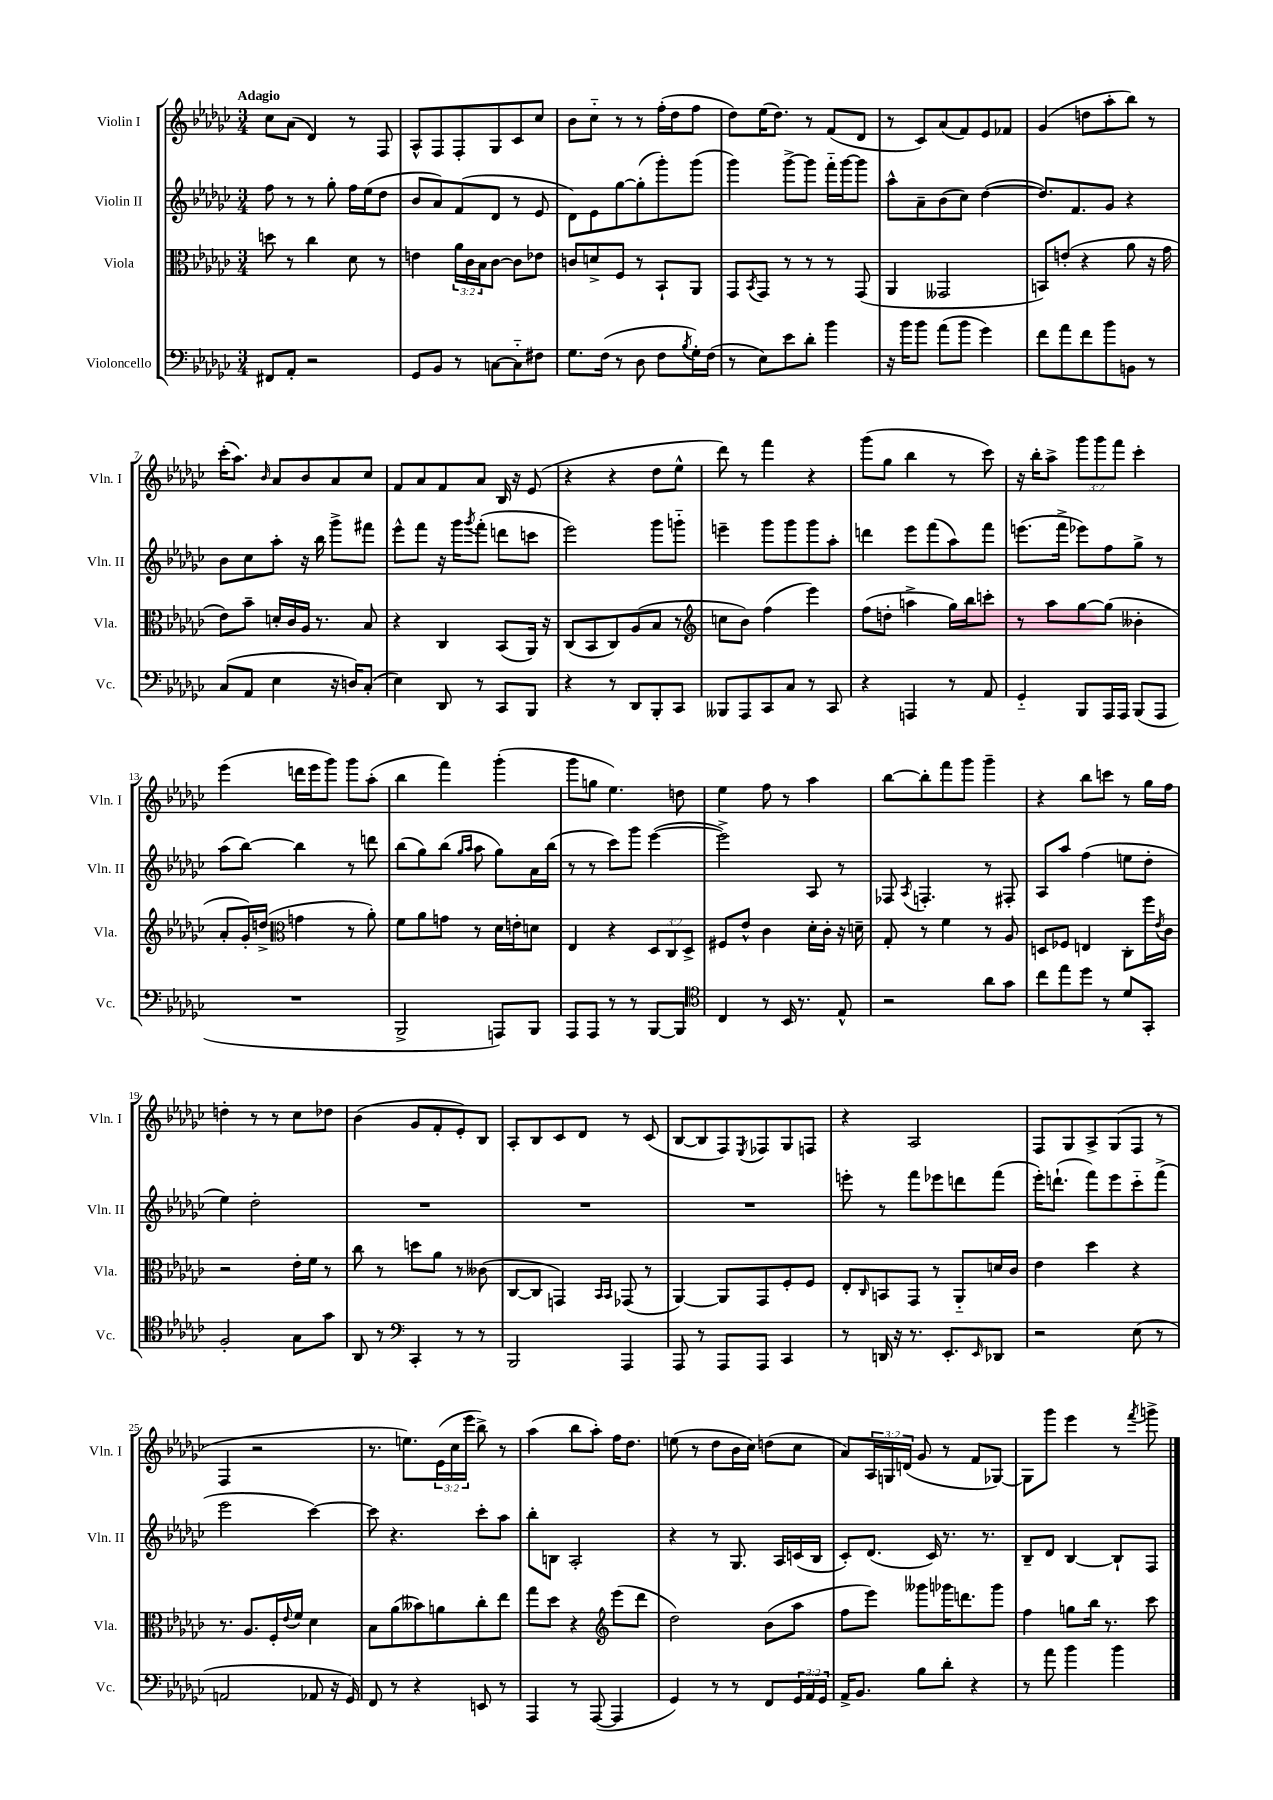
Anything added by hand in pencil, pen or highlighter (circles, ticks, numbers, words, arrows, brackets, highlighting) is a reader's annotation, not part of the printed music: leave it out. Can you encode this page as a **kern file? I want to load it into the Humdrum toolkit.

**kern	**kern	**kern	**kern
*staff4	*staff3	*staff2	*staff1
*clefF4	*clefC3	*clefG2	*clefG2
*k[b-e-a-d-g-c-]	*k[b-e-a-d-g-c-]	*k[b-e-a-d-g-c-]	*k[b-e-a-d-g-c-]
*M3/4	*M3/4	*M3/4	*M3/4
8FF#/L	8dd\	8ff\	8cc-\L
8AA-'/J	8r	8r	(8a-\J
2r	4cc-\	8r	4d-/)
.	.	8gg-'\	.
.	8d-\	16ff\LL	8r
.	.	(16ee-\J	.
.	8r	8dd-\J	8F/
=	=	=	=
8GG-/L	4e\	8b-/L	8A-^^/L
8BB-/J	.	8a-/)	8F/
8r	24a-\LL	(8f/	8F'/
.	24c-\	.	.
.	24B-\J	.	.
[8C\L	[8c-\J	8d-/J	8G-/
8C'~\]	8c-\]L	8r	8c-/
8F#\J	8e-\J	8e-/	8cc-/J
=	=	=	=
8.G-\L	8c/L	8d-\L)	8b-\L
.	8d^/	8e-\	8cc-'~\J
(16F\Jk	.	.	.
8r	8F/J	[8gg-\	8r
8D-\	8r	(8gg-'\]	8r
8F\L	8BB-`/L	8ggg-'\)	(16ff'\LL
.	.	.	16dd-\J
8qB-/	.	.	.
16G-'\L)	8AA-/J	(8ggg-\J	8ff\J
(16F\JJ	.	.	.
=	=	=	=
8r	8GG-/L	4ggg-\)	8dd-\L)
.	8qBB-/	.	.
8E-\L)	8GG-/J	.	(16ee-\K
.	.	.	8.dd-\J)
8e-\	8r	[8ggg-^\L	.
8d-'\J	8r	8ggg-\]J	8r
4b-\	8r	16fff'~\LL	(8f/L
.	.	[16ggg-\J	.
.	(8GG-/	8ggg-\]J	8d-/J
=	=	=	=
16r	4AA-/	8aa-^^\L	8r
16b-\LK	.	.	.
8b-\J	.	8a-~\	8c-/L)
(8a-\L	2GG--/	(8b-\	(8a-/
8b-\J	.	8cc-\J)	8f/)
4g-\)	.	([4dd-\	8e-/
.	.	.	8f-/J
=	=	=	=
8f\L	8BB/L)	8.dd-/]L)	(4g-/
8a-\	(8e'/J	.	.
.	.	8.f/	.
8f\	4r	.	8dd\L
8b-\	.	8g-/J	8aa-'\
8BB\J	8a-\	4r	8bb-\J)
8r	16r	.	8r
.	16g-\	.	.
=	=	=	=
(8C-/L	8e-\L)	8b-\L	(16ccc-'\LK
.	.	.	8.aa-\J)
8AA-/J	8b-~\J	8cc-\	.
.	.	.	16qqb-/
4E-\	16d'/LL	8aa-'\J	8a-/L
.	16c-/	.	.
.	16A-/JJ	16r	8b-/
.	8.r	16bb-\	.
16r	.	8ggg-^\L	8a-/
16D/LK)	.	.	.
(8C-'/J	8B-/	8fff#\J	8cc-/J
=	=	=	=
4E-\)	4r	8eee-^^\L	8f/L
.	.	8fff\J	8a-/
8DD-/	4C-/	16r	8f/
.	.	16ggg-\LK	.
.	.	8qggg-/	.
8r	.	(8fff'\J	8a-/J
8CC-/L	(8BB-/L	8ddd\L	16B-/
.	.	.	16r
8BBB-/J	16AA-/Jk)	8ccc\J	(8e-/
.	16r	.	.
=	=	=	=
4r	(8C-/L	2eee-\)	4r
.	8BB-/	.	.
8r	8C-/)	.	4r
8DD-/L	(8A-/	.	.
8BBB-'/	8B-/J	8ggg-\L	8dd-\L
8CC-/J	8r	8ggg'~\J	8ee-^^\J
=	=	=	=
*	*clefG2	*	*
8BBB--/L	8cc\L	4eee~\	8ddd-\)
8AAA-/	8b-\J)	.	8r
8CC-/	(4ff\	8ggg-\L	4fff\
8C-/J	.	8ggg-\	.
8r	4eee-\)	8ggg-\	4r
8CC-/	.	8aa-'\J	.
=	=	=	=
4r	(8ff\L	4ddd\	(8ggg-\L
.	8dd'\J	.	8gg-\J
4AAA/	4aa^\	8eee-\L	4bb-\
.	.	(8fff\	.
8r	16gg-\LL)	8aa-\)	8r
.	16bb-\J	.	.
8AA-/	8ccc'\J	8fff\J	8ccc-\)
=	=	=	=
4GG-'~/	8r	(8.eee\L	16r
.	.	.	16bb-'\LK
.	8aa-\L	.	8aa-^\J
.	.	16fff^\Jk	.
8BBB-/L	[8gg-\	8eee-\L)	12ggg-\L
.	.	.	12ggg-\
16AAA-/L	(8gg-\]J	8ff\	.
.	.	.	12fff\J
16AAA-/JJ	.	.	.
(8BBB-/L	4b--'\	8gg-^\J	4ccc-'\
8AAA-/J	.	8r	.
=	=	=	=
2.r	8a-'/L	(8aa-\L	(4eee-\
.	16g-'/L)	[8bb-\J)	.
.	(16dd^/JJ	.	.
*	*clefC3	*	*
.	4g\	4bb-\]	16ddd\LL
.	.	.	16eee-\J
.	.	.	8ggg-\J)
.	8r	8r	8ggg-\L
.	8a-'\)	8ddd\	(8aa-'\J
=	=	=	=
2BBB-^/	8f\L	(8bb-\L	4bb-\
.	8a-\	8gg-\)	.
.	8g\J	(8bb-\J	4fff\)
.	.	16qqgg-/LL	.
.	.	16qqaa-/JJ	.
.	8r	8aa-\	.
8AAA/L)	16d-\LL	8gg-\L)	(4ggg-'\
.	16e'\J	.	.
8BBB-/J	8d\J	16a-\L	.
.	.	(16bb-\JJ	.
=	=	=	=
8AAA-/L	4E-/	8r	8ggg-\L
8AAA-/J	.	8r	8gg\J
8r	4r	8ccc-\L)	4.ee-\)
8r	.	8ggg-\J	.
[8BBB-/L	12D-/L	([4eee-\	.
.	12C-/	.	.
8BBB-/]J	.	.	8dd\
.	12D-^/J	.	.
=	=	=	=
*clefC4	*	*	*
4C-/	8F#/L	2eee-^\])	4ee-\
.	8e-^^/J	.	.
8r	4c-\	.	8ff\
16BB-/	.	.	8r
8.r	.	.	.
.	16d-'\LL	8A-/	4aa-\
.	16c-'\JJ	.	.
8E-^^/	16r	8r	.
.	16d~\	.	.
=	=	=	=
2r	8G-'/	8F-/	[8bb-\L
.	.	8qA-/	.
.	8r	4.F'/	8bb-'\]
.	4f\	.	8fff\
.	.	.	8ggg-\J
8a-\L	8r	8r	4ggg-~\
8g-\J	8A-/	8F#'/	.
=	=	=	=
8cc-\L	8D/L	8A-/L	4r
8ee-\	8F-/J	8aa-/J	.
8dd-\J	4E/	(4ff\	8bb-\L
8r	.	.	8ccc\J
8d-/L	8C-'\L	8ee\L	8r
8GG-'/J	16ff\L	8dd-'\J	16gg-\LL
.	8qe-/	.	.
.	16c-\JJ	.	16ff\JJ
=	=	=	=
2F'/	2r	4ee-\)	4dd'\
.	.	2dd-'\	8r
.	.	.	8r
8G-\L	16e-'\LL	.	8cc-\L
.	16f\JJ	.	.
8g-\J	8r	.	8dd-\J
=	=	=	=
8AA-/	8cc-\	2.r	(4b-\
8r	8r	.	.
*clefF4	*	*	*
4CC-'/	8dd\L	.	8g-/L
.	8a-\J	.	8f'/
8r	8r	.	8e-'/)
8r	(8c--\	.	8B-/J
=	=	=	=
2BBB-/	[8C-/L	2.r	8A-'/L
.	8C-/]J	.	8B-/
.	4GG/)	.	8c-/
.	.	.	8d-/J
.	16qqBB-/LL	.	.
.	16qqBB-/JJ	.	.
4AAA-/	(8GG-/	.	8r
.	8r	.	(8c-/
=	=	=	=
8AAA-/	[4AA-/)	2.r	[8B-/L
8r	.	.	8B-/]
8AAA-/L	8AA-/]L	.	8F/)
.	.	.	8qE-/
8AAA-/J	8GG-/	.	8F-/
4CC-/	8F'/	.	8G-/
.	8F/J	.	8F/J
=	=	=	=
8r	8E-'/L	8eee'\	4r
.	16qqC-/	.	.
16DD/	8BB/	8r	.
16r	.	.	.
8.r	8GG-/J	8fff\L	2A-/
.	8r	8eee-\	.
8.EE-'/L	.	.	.
.	8AA-'~/L	8ddd\	.
16qqEE-/	.	.	.
8DD-/J	16d/L	(8fff\J	.
.	16c-/JJ	.	.
=	=	=	=
2r	4e-\	16eee-'\LK)	8F/L
.	.	(8.ddd`\J	.
.	.	.	8G-/
.	4dd-\	8fff\L)	8A-^/
.	.	8eee-\	(8G-/
(8E-\	4r	8ccc-'~\	8F/J
8r	.	(8fff^\J	8r
=	=	=	=
2AA/	8.r	2eee-\	4F/
.	8.A-/L	.	.
.	.	.	2r
.	16F'/L	.	.
.	8qqe-/	.	.
.	16f/JJ	.	.
8AA-/	4d-\	[4ccc-\)	.
16r	.	.	.
16GG-/)	.	.	.
=	=	=	=
8FF/	8B-\L	8ccc-\]	8.r
8r	(8a-\	4.r	.
.	.	.	8.ee\L)
4r	8b--\)	.	.
.	8a\	.	(24e-\L
.	.	.	24cc-\
.	.	.	24eee-\JJ
8EE/	8cc-'\	8ccc-'\L	8bb-^\)
8r	8ee-\J	8aa-\J	8r
=	=	=	=
4AAA-/	8gg-\L	8bb-'\L	(4aa-\
.	8dd-\J	8B\J	.
8r	4r	2A-'/	8bb-\L
([8AAA-/	.	.	8aa-'\J)
*	*clefG2	*	*
4AAA-/]	(8eee-\L	.	16ff\LK
.	.	.	8.dd-\J
.	8ddd-\J	.	.
=	=	=	=
4GG-/)	2dd-\)	4r	(8ee\
.	.	.	8r
8r	.	8r	8dd-\L
8r	.	8.G-/	16b-\L
.	.	.	16cc-\JJ)
8FF/L	(8b-\L	.	(8dd\L
.	.	16A-/LL	.
24GG-/L	8aa-\J	(16c/	8cc-\J
24AA-/	.	.	.
.	.	16B-/JJ	.
24GG-/JJ	.	.	.
=	=	=	=
16AA-^/LK	8ff\L	8c-'/L)	8a-/L)
8.BB-/J	.	.	.
.	8eee-\J)	(8.d-/J	24A-/L
.	.	.	24G/
.	.	.	(24d/JJ
8B-\L	8ggg--\L	.	8g-/
.	.	16c-/)	.
8d-'\J	16ggg-\K	8.r	8r
.	8.ddd\	.	.
4r	.	.	8f/L
.	.	8.r	.
.	8ggg-\J	.	[8G-/J)
=	=	=	=
8r	4ff\	8B-~/L	8G-\]L
8a-\	.	8d-/J	8ggg-\J
4b-\	8gg\L	[4B-/	4eee-\
.	16bb-\Jk	.	.
.	8.r	.	.
4b-\	.	8B-`/]L	8r
.	.	.	8qfff/
.	8ccc-\	8F/J	8ggg^\
==	==	==	==
*-	*-	*-	*-
